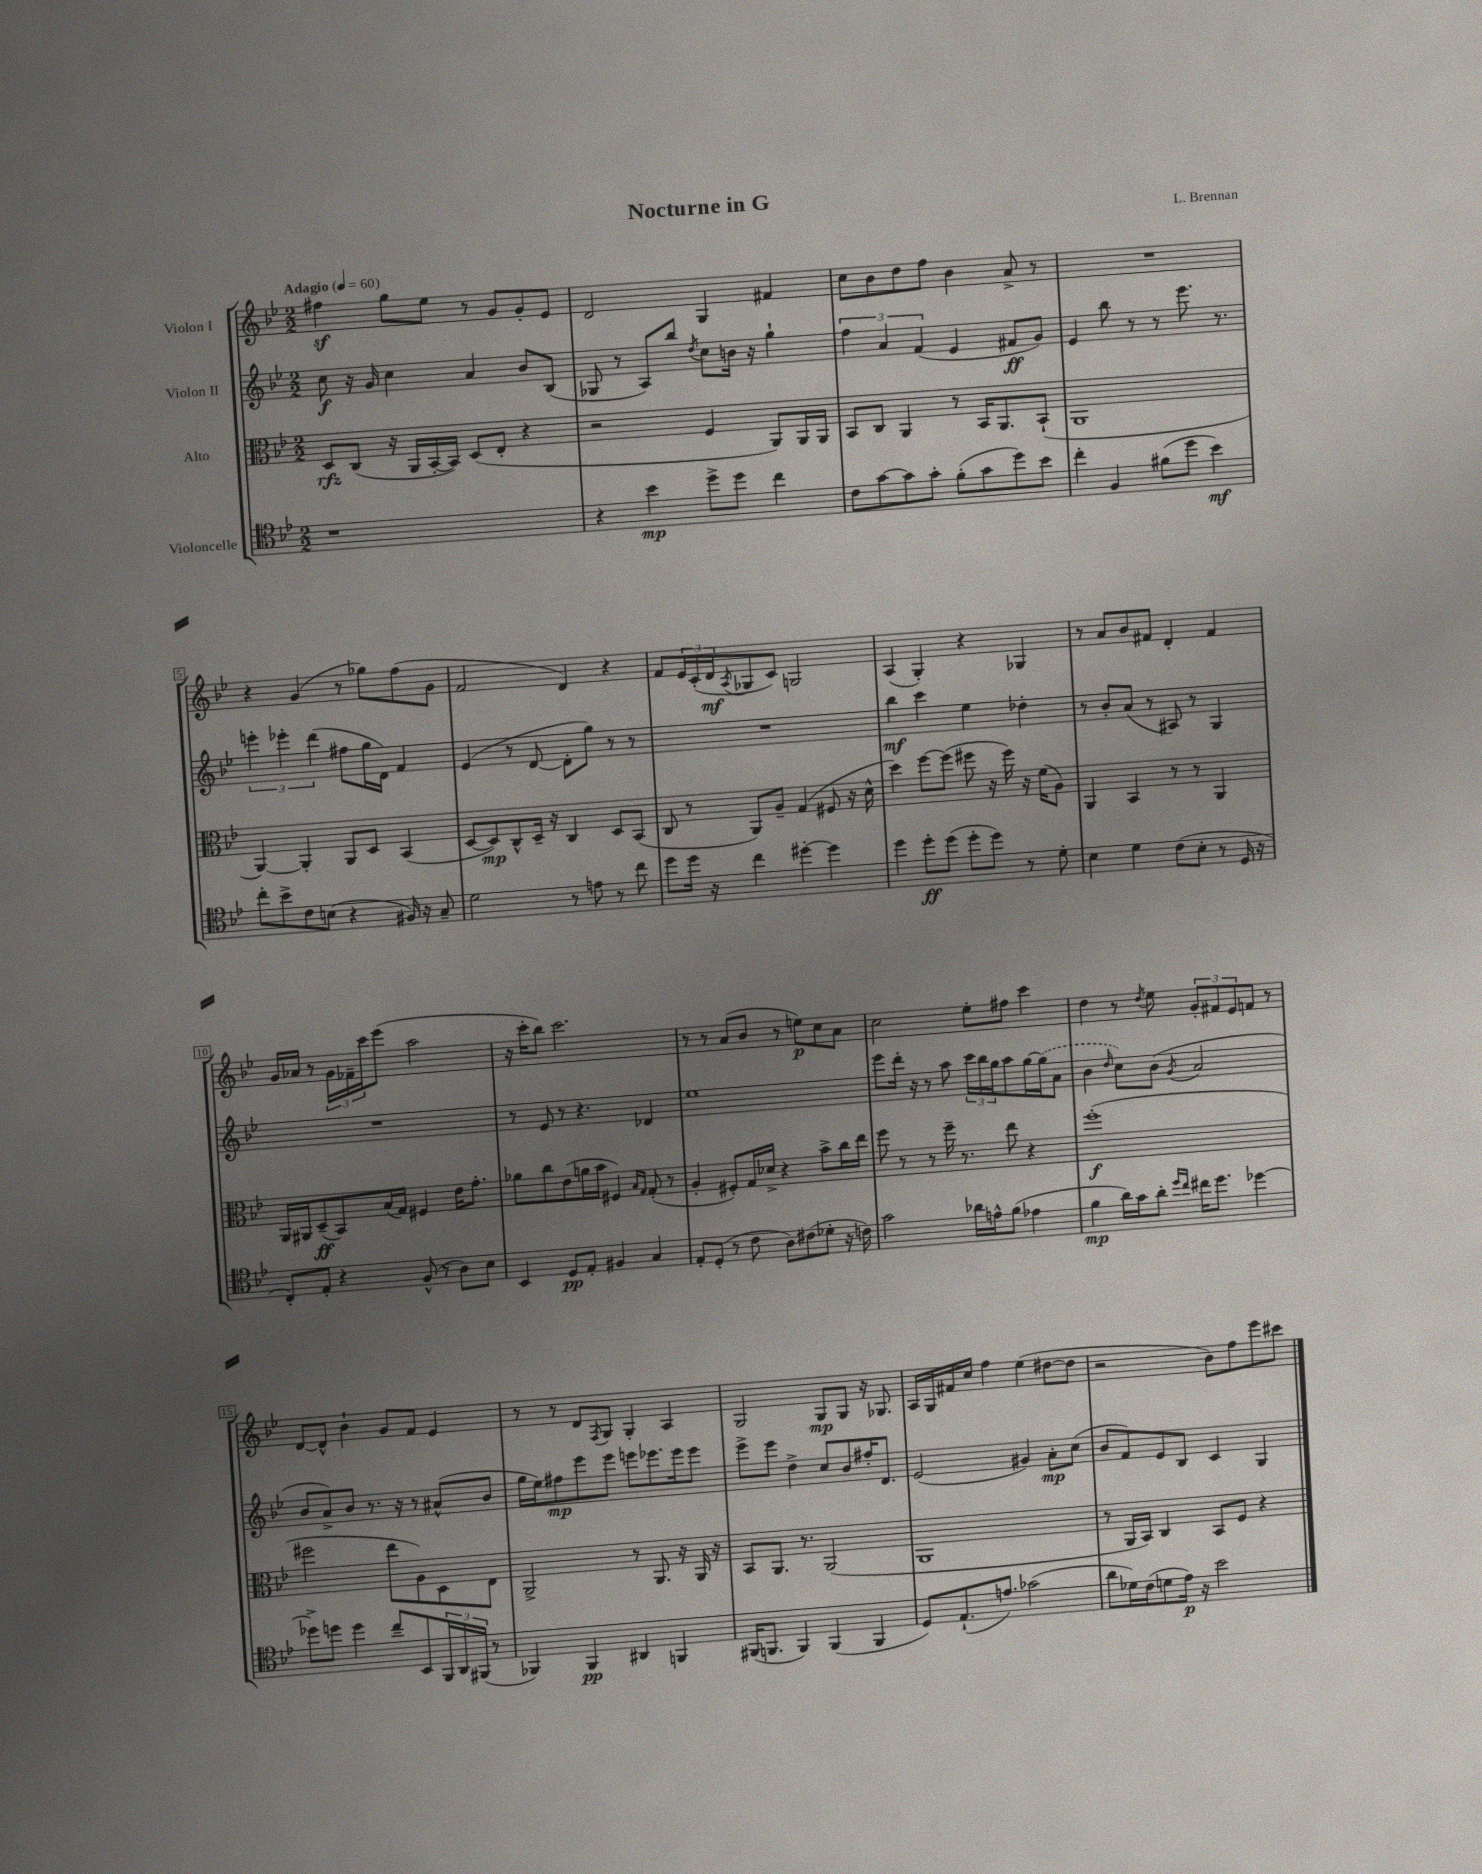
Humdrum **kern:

**kern	**kern	**kern	**kern
*staff4	*staff3	*staff2	*staff1
*clefC4	*clefC3	*clefG2	*clefG2
*k[b-e-]	*k[b-e-]	*k[b-e-]	*k[b-e-]
*M2/2	*M2/2	*M2/2	*M2/2
*MM60	*MM60	*MM60	*MM60
1r	8D/L	8cc\	4ff#\
.	(8C/J	16r	.
.	.	16g/	.
.	16r	4cc\	8gg\L
.	16AA/LL	.	.
.	[16BB-'/	.	8ee-\J
.	16BB-/]JJ)	.	.
.	(8D/L	4a/	8r
.	8E-'/J	.	8g/L
.	4r	8b-/L	8g'/
.	.	(8B-/J	8e-/J
=	=	=	=
4r	2r	8G-/	2d/
.	.	8r	.
4b-\	.	8A/L)	.
.	.	8bb-/J	.
.	.	8qdd/	.
8dd^\L	4F/	8cc\L	4G/
8dd\J	.	16b\Jk	.
.	.	16r	.
4cc\	8AA/L)	4gg`\	4f#/
.	16AA/L	.	.
.	16AA/JJ	.	.
=	=	=	=
8c\L	8BB-/L	6ff\	8cc\L
[8g\	8C/J	.	8b-\
.	.	6a/	.
8g\]	4AA/	.	8dd\
.	.	(6f/	.
8g'\J	.	.	8ff\J
(8f'\L	8r	4e-/	4b-\
8g\	16BB-/LK	.	.
.	8.AA/	.	.
8dd\)	.	8f#/L	8a^/
8b-\J	(8BB-`/J	8g/J)	8r
=	=	=	=
4cc'\	1AA	4e-/	1r
4F/	.	8bb-\	.
.	.	8r	.
(8f#\L	.	8r	.
8dd\J	.	8.eee-\	.
4b-\)	.	.	.
.	.	8.r	.
=	=	=	=
8cc'\L	[4AA/)	6eee'\	4r
8b-^\	.	.	.
.	.	6eee-'\	.
8c\	4AA'/]	.	(4g/
.	.	(6ddd\	.
(8B\J	.	.	.
4r	8AA/L	8ff#\L	8r
.	8D/J	16gg\L	8gg-\L)
.	.	16d\JJ)	.
16F#/)	(4BB-/	4f/	(8ff\
16r	.	.	.
8G~/	.	.	8g\J
=	=	=	=
2d\	[8D/L	(4e-/	2f/
.	8D/])	.	.
.	8C^^/	8r	.
.	16D~/Jk	[8d/	.
.	16r	.	.
8r	4C/	8d'\]L	4d/)
8e\	.	8gg\J)	.
8r	8D/L	8r	4r
8cc\	(8BB-/J	8r	.
=	=	=	=
8dd\L	8C/	1r	8f/L
16dd\Jk	8r	.	24e-/L
.	.	.	(24c'/
16r	.	.	.
.	.	.	24d/J
.	.	.	8qA/
4cc\	8AA/L)	.	8G-/
.	8A~/J	.	8c/J)
[4dd#'\	(4G/	.	2G/
4dd#\]	8F#/	.	.
.	16r	.	.
.	16d^^\	.	.
=	=	=	=
4dd\	4dd\)	4bb-\	(4A/
8dd'\L	[8ff\L	4ccc\	4G'/)
(8dd\J	(8ff\]J	.	.
8dd'\L	8ff#\	4ee-\	4r
8dd\J)	16r	.	.
.	16ff#\)	.	.
8r	16r	4dd-'\	4G-/
.	(16f\LK	.	.
8d'\	8A\J)	.	.
=	=	=	=
4B-\	4AA/	8r	8r
.	.	8b-'/L	8a/L
4d\	4BB-/	(8a/J	8b-/
.	.	8r	8f#/J
(8c\L	8r	8A#/)	4d'/
8B-'\J	8r	8r	.
8r	4AA/	4G/	4f#/
16D/	.	.	.
16r	.	.	.
=	=	=	=
8C'/L)	16AA/LL	1r	16g/LL
.	16AA#/J	.	16a-/JJ
8E-'/J	(8D~/	.	8r
4r	8BB-/)	.	24g\LL
.	.	.	24f-~\
.	.	.	24ccc\J
.	(16B-/L	.	(8eee-\J
.	16G/JJ)	.	.
(8F^^/	4F#/	.	2aa\
8r	.	.	.
8A\L)	16e-\LK	.	.
.	8.g'\J	.	.
8B-\J	.	.	.
=	=	=	=
4BB-/	8a-\L	8r	16r
.	.	.	16ccc'\LK
.	8cc\	8e-/	8bb-\J)
8D/L	(8e-\	8r	2.ccc\
8E-'/J	16a\L	4.r	.
.	16b-\JJ	.	.
4F#/	4F#/)	.	.
.	16qqB-/LL	.	.
.	16qqG/JJ	.	.
4G/	(8G'/	4d-/	.
.	8r	.	.
=	=	=	=
8E-'/L	4A'/	1ee-	8r
(8D'/J	.	.	8r
8r	8F#'/L)	.	(8a/L
8c\	16G/L	.	8b-/J
.	16d-^/JJ	.	.
8A\L)	4r	.	8r
(8c#\	.	.	8ee\L)
8d-'\J	8b-^\L	.	8cc\
16r	16cc\L	.	8a\J
16c\)	16ee-\JJ	.	.
=	=	=	=
2g\	8ff\	8eee-\L	2cc\
.	8r	16ddd'\Jk	.
.	.	16r	.
.	8r	8r	.
.	16ff~\	8aa\	.
.	8.r	.	.
16a-\LL	.	24ccc\LL	8ee-'\L
.	.	24bb-\	.
16e^^\J	.	.	.
.	.	24gg\J	.
(8f\J	8ee-\	8aa\	8ff#\J
4e-\	4r	[16gg\L	4ccc\
.	.	(16gg\]J	.
.	.	8a\J	.
=	=	=	=
4f\	(1ff'	4b-\	4dd\
.	.	16qqdd/	.
16a\LL)	.	8cc\L)	8r
16g\J	.	.	.
.	.	.	8qdd/
8a'\J	.	(8b-\J	8ee-\
16qqdd/LL	.	.	.
16qqcc/JJ	.	8qg/	.
16cc#\LK	.	2a/	12g'/L
8.dd\J	.	.	.
.	.	.	12f#/
.	.	.	12e-/
[4dd-\	.	.	8f/J
.	.	.	8r
=	=	=	=
8dd-^\]L	2ff#\	8b-/L	[8d/L
8dd\J	.	8a^/)	8d^^/]J
4dd\	.	8b-/J	4b-`\
.	.	8.r	.
8cc~/L	8ee-\L	.	8g/L
.	.	16r	.
8BB-/	8A\)	8r	8f/J
24FF/L	8D\	(8a#^^/L	4e-/
24AA/	.	.	.
(24FF#/JJ	.	.	.
8r	8E-\J	8b-/J	.
=	=	=	=
4FF-/)	2AA^/	16gg\LL	8r
.	.	16ee-\J)	.
.	.	8ff#\	8r
4FF-/	.	8eee-\	8d/L
.	.	.	8qF/
.	.	8eee-\J	8G/J
4AA#/	8r	8eee\L	4G'/
.	8.AA/	8.eee-\	.
4FF/	.	.	4A/
.	16r	16eee-\k	.
.	16AA/	8eee-\J	.
.	16r	.	.
=	=	=	=
(16FF#/LK	8BB-/L	8eee-^\L	2G/
8.FF/J	.	.	.
.	8.AA/J	8eee-\J	.
4FF/)	.	4dd^\	.
.	8.r	.	.
(4FF/	(2AA/	8cc/L	8G/L
.	.	8b-/	8G/J
4FF/	.	16ff#'/K	16r
.	.	8.d/J	8.G-/
=	=	=	=
8D/L)	1AA	(2e-/	16A/LL
.	.	.	16G/
(8.E-`/	.	.	16f#/
.	.	.	16cc/JJ
.	.	.	4ff\
8.e/J)	.	.	.
(2g-\	.	4g#/)	(4ee-\
.	.	8a'\L	[8dd#\L
.	.	(8cc\J	8dd#\]J
=	=	=	=
8a\L	8r	8b-/L	2r
16d-\L)	16AA/LL	8f/)	.
(16c\J	16BB-/JJ)	.	.
8d\	4C/	8e-/	.
16e-\Jk)	.	8B-/J	.
16r	.	.	.
2b-\	8BB-/L	4c/	8b-\L)
.	8F/J	.	8ff\
.	4r	4G/	8eee-\
.	.	.	8ccc#\J
==	==	==	==
*-	*-	*-	*-
